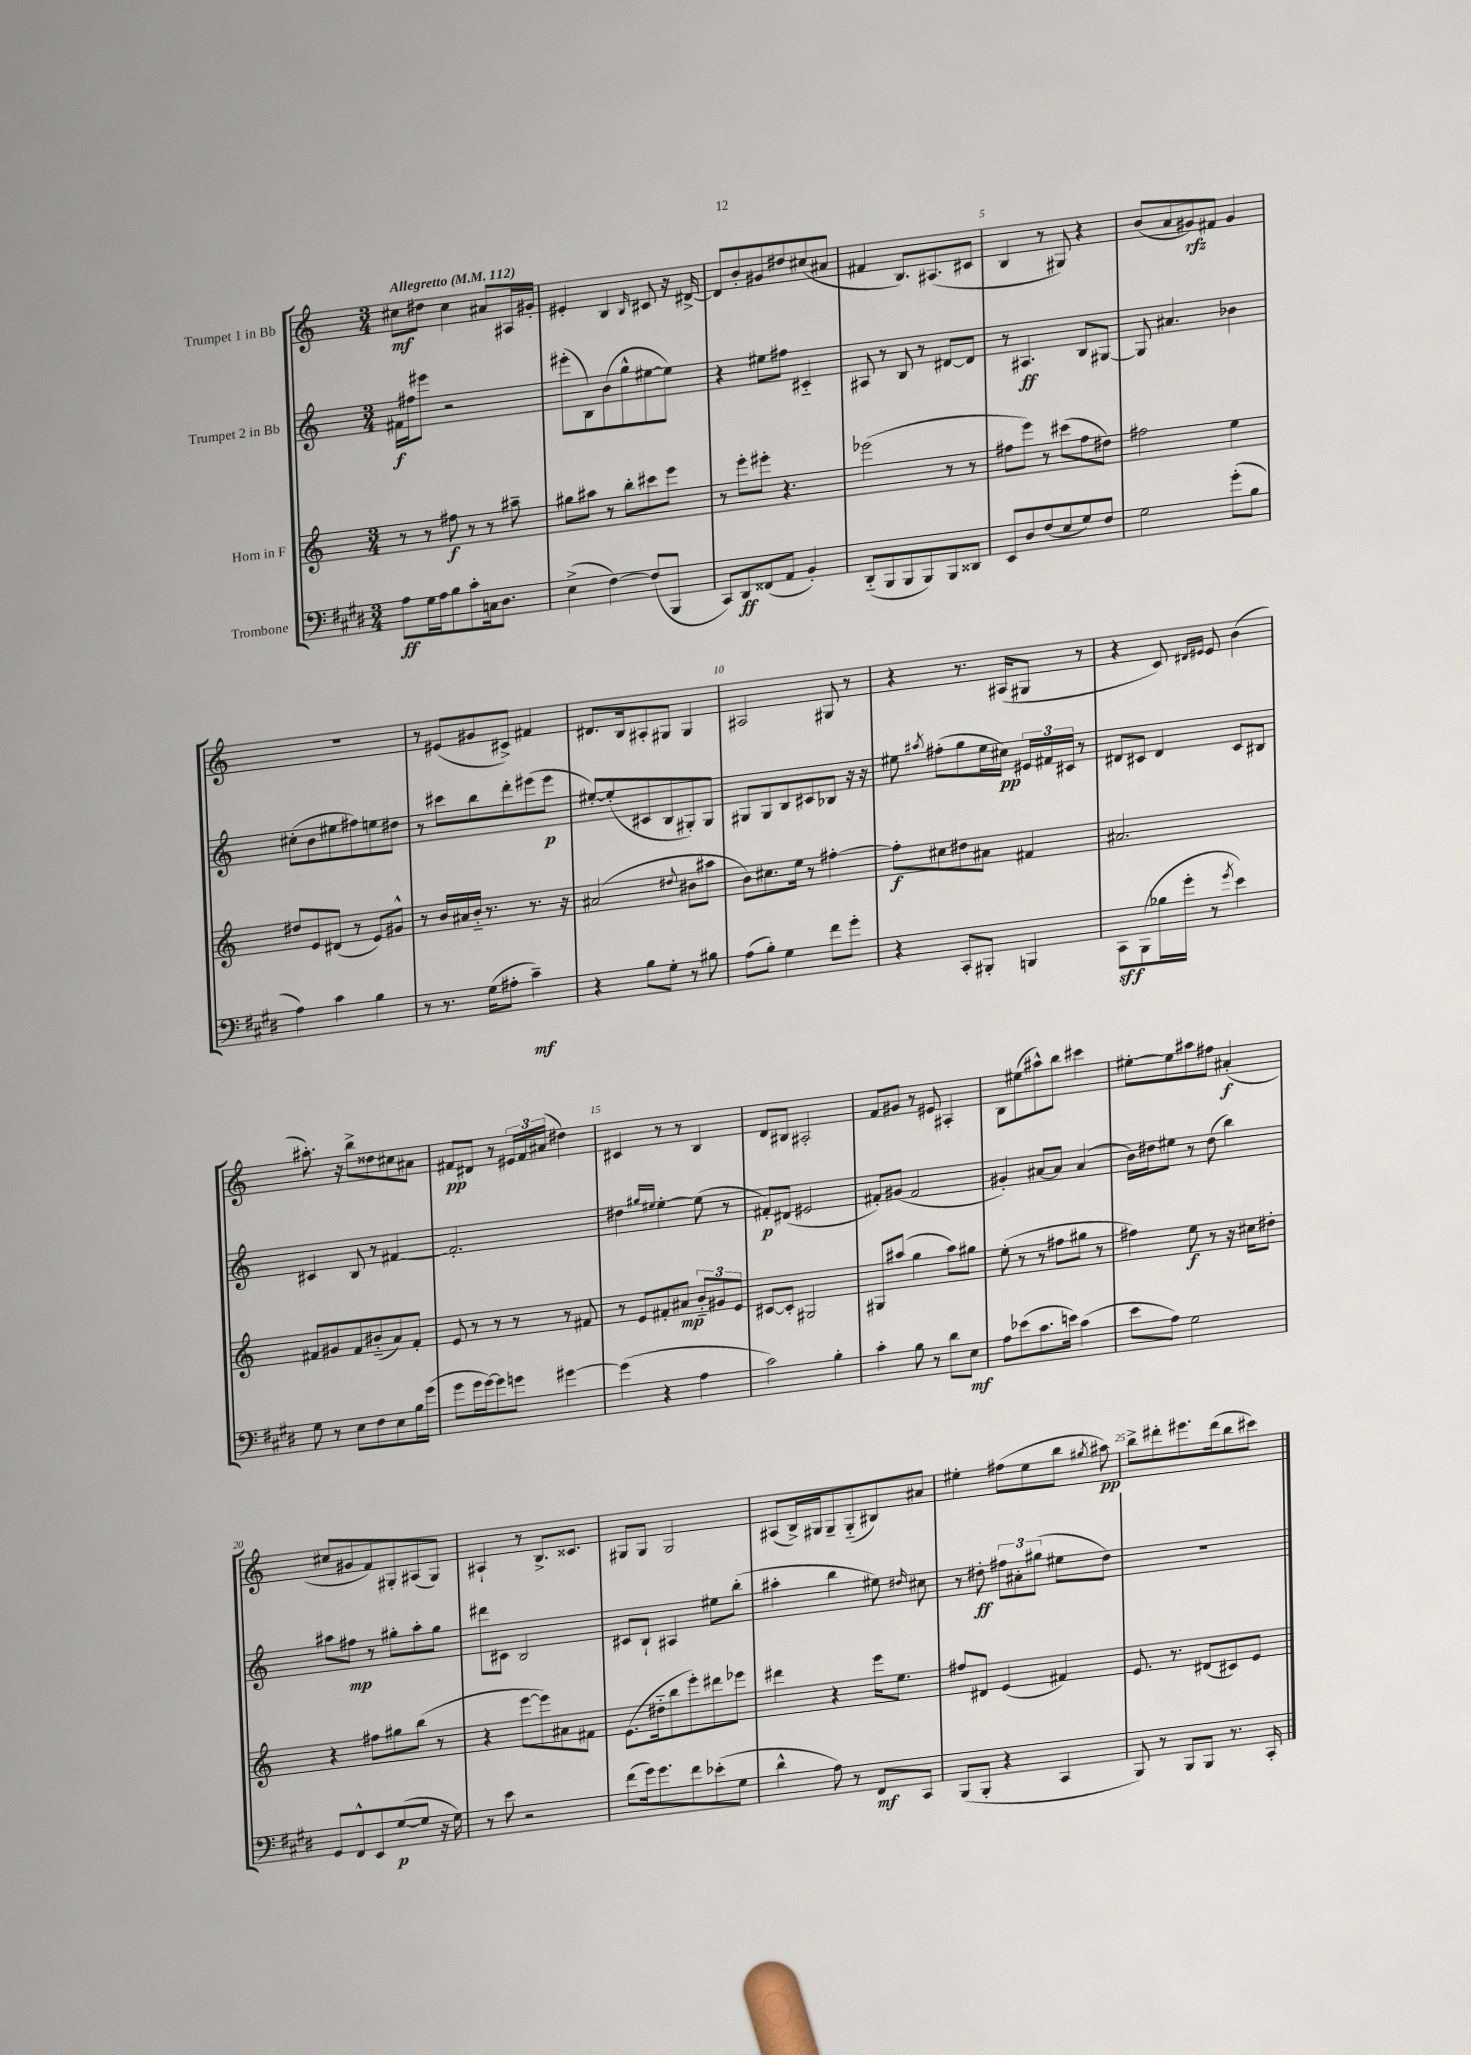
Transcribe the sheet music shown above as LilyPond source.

<<
\new StaffGroup <<
\new Staff = "s0" \with { instrumentName = "Trumpet 1 in Bb" } {
    \clef treble \key c \major \numericTimeSignature \time 3/4 \tempo "Allegretto" 4 = 112
    \autoBeamOff cis''8[\mf dis''8] cis''4 ais'8[ ais16 gis'16]-. |
    eis'4-. b4 \grace { b16 } cis'8 r16 dis'16~-> |
    dis'8[ b'8-. gis'8 dis''8 cis''8( ais'8] |
    fis'4 b8.[) ais8.( cis'8] |
    b4 r8 gis8) r4 |
    b'8[( a'8 gis'8\rfz) fis'8] gis'4 |
    R2. |
    r8 eis'8[( gis'8 cis'8]->) fis'4 |
    dis'8.[ b16 ais8-. gis8] gis4 |
    ais2 gis8 r8 |
    r4 r8. ais16[( gis8] r8 |
    r4 c'8) \grace { dis'16[ eis'16] } eis'8 b'4( |
    ais''8.-.) r16 b''8[-> disis''8 cis''8 ais'8] |
    fis'8[\pp dis'8] r8 \tuplet 3/2 { eis'16[ fis'16 ais'16]( } dis''4) |
    cis'4 r8 r8 b4 |
    d'8[ bis8] ais2-. |
    f'8[ gis'8] r8 eis'8 ais4-. |
    b8[ eis''8( ais''8-^) b''8] cis'''4 |
    eis''8[~-. eis''8 ais''8 fis''8] ais'4-.\f( |
    cis''8[ gis'8 f'8) gis8-. ais8( gis8]) |
    ais4-! r8 b8.[-> cisis'8.] |
    gis8[ gis8] gis2 |
    ais8[( b16->) gis16 gis8-- gis8-_( bis8) ais'8] |
    eis''4-. fis''8[( eis''8 b''8] \acciaccatura { gis''8 } ais''8\pp) |
    b''8[-> dis'''8-. eis'''8. dis'''16( b''8 cis'''8]) \bar "|." |
}
\new Staff = "s1" \with { instrumentName = "Trumpet 2 in Bb" } {
    \clef treble \key c \major \numericTimeSignature \time 3/4
    \autoBeamOff fis'16[\f fis''16 eis'''8] r2 |
    eis'''8[-.( b8) b'8( g''8-^ eis''8~ eis''8]) |
    r4 eis''8[ fis''8] cis'4-_ |
    ais8 r8 b8 r8 dis'8[~ dis'8] |
    r8 ais4.\ff b8[ gis8]~ |
    gis8 ais'4. bes'4 |
    cis''8[-.( b'8 eis''8 fis''8) e''8 dis''8] |
    r8 cis'''8[ b''8 d'''8-. eis'''8( eis'''8]\p |
    eis''8[~-.) eis''8-.( cis'8 b8 gis8-.) gis8] |
    gis8[ gis8 b8 cis'8 bes8] r16 r16 |
    eis''8 \acciaccatura { ais''8 } fis''8[-.( g''8 eis''16 cis''16]\pp) \tuplet 3/2 { eis'16[ fis'16 cis'16] } r8 |
    dis'8[ cis'8] dis'4 cis'8[ bis8] |
    cis'4 b8 r8 fis'4~ |
    fis'2.-. |
    dis''4 \grace { gis''16[ eis''16] } eis''4~-. eis''8( r8 |
    fis'8[-.\p) dis'8]( eis'2 |
    fis'8[-.) gis'8]( fis'2 |
    gis'4-.) ais'8[~ ais'8] ais'4( |
    b'16[) dis''16 eis''8] r8 dis''8( b''4) |
    ais''8[ fis''8]\mp r8 gis''8[-. ais''8-. gis''8] |
    dis'''8[ cis'8] b2 |
    cis'8[ b8]-! ais4 eis''8[ b''8]-.( |
    ais''4-. b''4 eis''8) \grace { dis''16 } cis''8 |
    r8 dis''8-.\ff \tuplet 3/2 { fis''8[ ais'8-. gis''8]( } eis''8[ dis''8]) |
    R2. \bar "|." |
}
\new Staff = "s2" \with { instrumentName = "Horn in F" } {
    \clef treble \key c \major \numericTimeSignature \time 3/4
    \autoBeamOff r8 r8 fis''8\f r8 r8 ais''8-- |
    gis''8[ ais''8] r8 b''8[-. cis'''8 e'''8] |
    r8 e'''8[-. eis'''8]-. r4. |
    ees'''2( r8 r8 |
    fis''8[ e'''8]) r8 cis'''8[( fis''8 dis''8]) |
    fis''2 e''4 |
    dis''8[ e'8 dis'8]( r8 e'8[) gis'8]-^ |
    r8 b'16[ ais'16 b'16]-_ r8. r8. r16 |
    ais'2( \appoggiatura { dis''8 } bis'8[ ais''8] |
    b'8[) cis''8. e''16] r8 fis''4~-. |
    fis''8[-.\f cis''8 dis''8 ais'8] fis'4 |
    ais'2. |
    fis'8[ gis'8 fis'8 bis'8-_( a'8) fis'8]-. |
    e'8 r8 r8 r8 r8 fis'8 |
    r8 e'8[ fis'8-. ais'8]\mp \tuplet 3/2 { b'8[-_ gis'8 e'8] } |
    cis'8[~ cis'8]-. gis2 |
    gis8[ ais''8]( g''4 ais''8[) gis''8] |
    e''8-.( r8 r8 fis''8[ gis''8] r8 |
    fis''4) e''8\f r8 r16 cis''16[ dis''8]-. |
    r4 fis''8[ gis''8 b''8]( r8 |
    r4 e'''8[~ e'''8) ais'8 fis'8] |
    e'8.[( dis''16-_ b''8 e'''8-.) dis'''8 ees'''8] |
    dis'''4 r4 e'''16[ e''8.] |
    fis''8[ dis'8] e'4( fis'4) |
    e'8. r8. dis'8[( cis'8) e'8] \bar "|." |
}
\new Staff = "s3" \with { instrumentName = "Trombone" } {
    \clef bass \key e \major \numericTimeSignature \time 3/4
    \autoBeamOff a8[\ff gis16 a16 b8 cis'8-. c16 dis8.] |
    e4->( fis4~) fis8[( b,,8] |
    cis,8[) dis,8\ff fisis,8( a,8] b,4-.) |
    dis,8[-_( b,,8 b,,8 b,,8) b,,8 disis,8] |
    e,8[ dis8 fis8( e8 gis8) fis8] |
    gis2 gis'8[-.( b8] |
    a4) cis'4 b4 |
    r8 r8. gis16[( ais8]-. cis'4--\mf) |
    r4 b8[ gis8]-. r8 bis8 |
    a8[( b8]-.) gis4 fis'8[ gis'8]-. |
    r4 cis,8[-. bis,,8]-. b,,4 |
    cis,8[\sff b,,8( bes16 gis'16]-. r8 \acciaccatura { gis'8 } e'4) |
    gis8 r8 e8[ fis8 e8 b16 gis'16]( |
    gis'8[ gis'16 gis'16~) gis'8 g'8] gis'4~ |
    gis'4( r4 a4 |
    cis'2) b4-. |
    cis'4-. b8 r8 dis'8[ e8]\mf |
    a8[ ees'8( cis'8. e'16]) cis'4( |
    e'8[ a8]) gis2 |
    gis,8[ fis,8-^ e,8 gis8~\p( gis8] r16 gis16) |
    r8 e'8 r2 |
    fis'8[( gis'16) gis'8. fis'8 ees'8-.( gis8] |
    dis'4-^ a8) r8 fis,8[\mf cis,8] |
    b,,8[( b,,8]-. r4 cis,4 |
    b,,8) r8 b,,8[ b,,8] r8. cis,16-. \bar "|." |
}
>>
>>
\layout { \context { \Score \override BarNumber.break-visibility = ##(#f #t #t) barNumberVisibility = #(every-nth-bar-number-visible 5) } }
